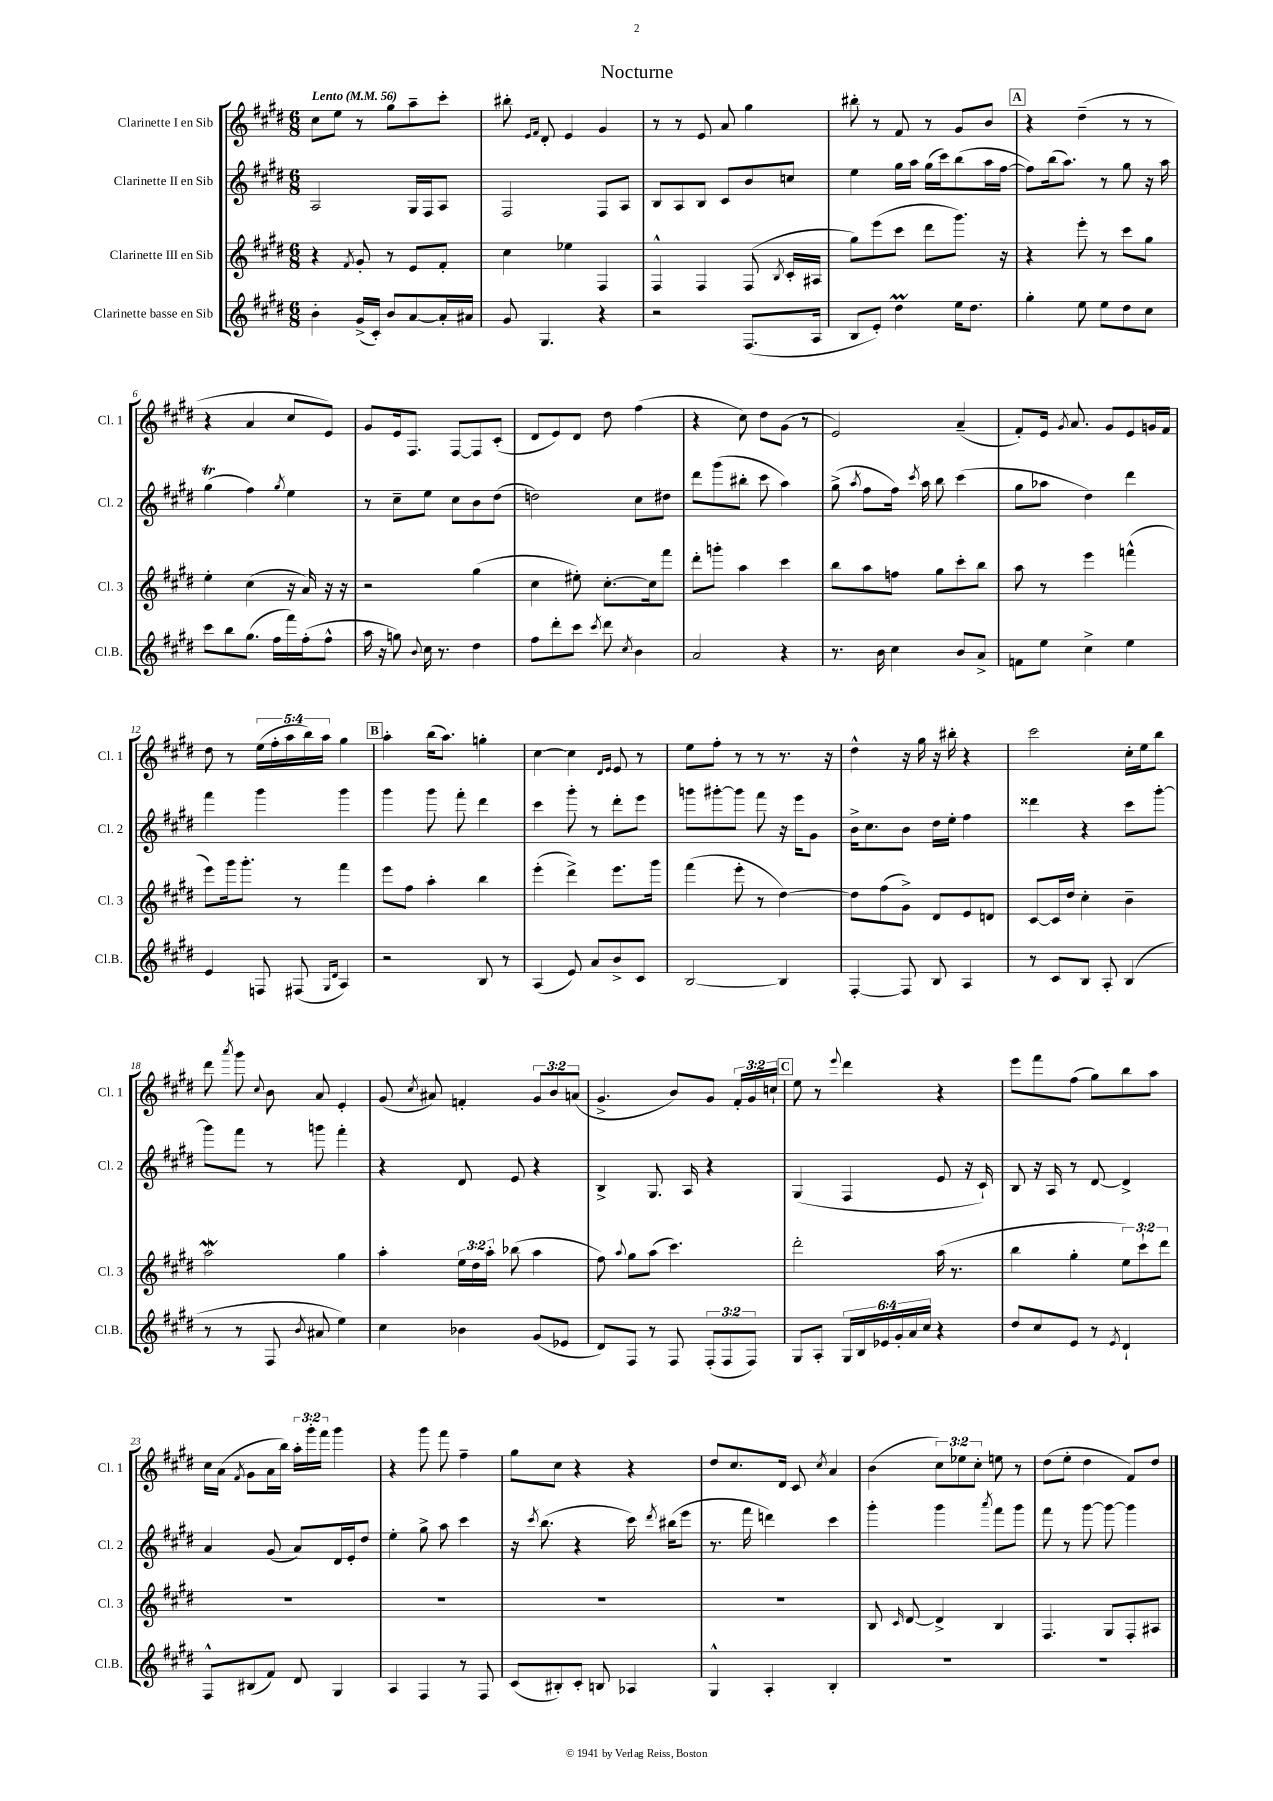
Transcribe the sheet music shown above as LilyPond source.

\header { title = "Nocturne" }
<<
\new StaffGroup <<
\new Staff = "s0" \with { instrumentName = "Clarinette I en Sib" shortInstrumentName = "Cl. 1" } {
    \clef treble \key e \major \numericTimeSignature \time 6/8 \override Staff.TupletNumber.text = #tuplet-number::calc-fraction-text \tempo "Lento" 4 = 56
    \autoBeamOff cis''8[ e''8] r8 gis''8[ a''8-- cis'''8]-. |
    bis''8-. \grace { e'16[ fis'16] } dis'8-. e'4 gis'4 |
    r8 r8 e'8 a'8 gis''4 |
    bis''8-. r8 fis'8 r8 gis'8[ b'8] |
    \mark \markup { \box "A" } r4 dis''4--( r8 r8 |
    r4 a'4 cis''8[ e'8]) |
    gis'8[ e'16 fis8.] fis8[~ fis8 cis'8]-.( |
    dis'8[ e'8) dis'8] dis''8 fis''4( |
    r4 cis''8) dis''8[ gis'8]( r8 |
    e'2) a'4--( |
    fis'8[-.) e'16] \acciaccatura { gis'8 } a'8. gis'8[ e'8 g'16 fis'16] |
    dis''8 r8 \tuplet 5/4 { e''16[( fis''16-. a''16 b''16) a''16] } gis''4 |
    \mark \markup { \box "B" } a''4-. b''16[( a''8.]) g''4-. |
    cis''4~ cis''4 \grace { dis'16[ e'16] } e'8 r8 |
    e''8[ fis''8]-. r8 r8 r8. r16 |
    dis''4-^ r16 gis''16 r16 bis''16-. r4 |
    cis'''2 cis''16[-. e''16 b''8] |
    dis'''8 \acciaccatura { a'''8 } gis'''8 \appoggiatura { cis''8 } b'8 a'8 e'4-. |
    gis'8( \acciaccatura { cis''8 } ais'8) f'4-. \tuplet 3/2 { gis'8[ b'8 a'8]( } |
    gis'4.-> b'8[) gis'8] \tuplet 3/2 { fis'16[-. gis'16 c''16]-! } |
    \mark \markup { \box "C" } e''8 r8 \appoggiatura { e'''8 } dis'''4 r4 |
    e'''8[ fis'''8 fis''8]( gis''8[) b''8 a''8] |
    cis''16[ a'16]( \acciaccatura { fis'8 } gis'8[ a'16 b''16]) \tuplet 3/2 { a''16[-. gis'''16-. fis'''16] } gis'''4 |
    r4 gis'''8 fis'''8 fis''4-- |
    gis''8[ cis''8] r4 r4 |
    dis''8[ cis''8. dis'16] cis'8 \acciaccatura { cis''8 } a'4 |
    b'4( \tuplet 3/2 { cis''8[) ees''8 cis''8]-. } e''8 r8 |
    dis''8[( e''8]-. dis''4 fis'8[) dis''8] \bar "|." |
}
\new Staff = "s1" \with { instrumentName = "Clarinette II en Sib" shortInstrumentName = "Cl. 2" } {
    \clef treble \key e \major \numericTimeSignature \time 6/8
    \autoBeamOff a2 gis16[ fis16 a8] |
    fis2 fis8[ a8] |
    b8[ a8 b8] cis'8[ b'8 c''8] |
    e''4 gis''16[ a''16] gis''16[( cis'''16) b''8( a''16 fis''16]~ |
    \mark \markup { \box "A" } fis''8[) b''16( a''8.]) r8 gis''8 r16 a''16 |
    gis''4\trill( fis''4) \acciaccatura { gis''8 } e''4 |
    r8 cis''8[-- e''8] cis''8[ b'8 dis''8]( |
    d''2) cis''8[ dis''8] |
    dis'''8[ gis'''8( bis''8]-. cis'''8 a''4) |
    gis''8->( \acciaccatura { a''8 } fis''8[ fis''16]) \acciaccatura { cis'''8 } a''16 b''8 cis'''4( |
    gis''8[ aes''8] dis''4) dis'''4 |
    fis'''4 gis'''4 gis'''4 |
    \mark \markup { \box "B" } gis'''4 gis'''8 fis'''8-. dis'''4 |
    cis'''4 gis'''8-. r8 dis'''8[-. e'''8] |
    g'''8[ gis'''8~-. gis'''8] fis'''8 r16 e'''16[ gis'8] |
    b'16[-> cis''8. b'8] dis''16[ e''16]-. fis''4 |
    disis'''4 r4 cis'''8[ gis'''8]~-. |
    gis'''8[ fis'''8] r8 g'''8 fis'''4-. |
    r4 dis'8 e'8 r4 |
    b4-> gis8. a16 r4 |
    \mark \markup { \box "C" } gis4( fis4 e'8 r16 cis'16-!) |
    b8 r16 a16 r8 dis'8~ dis'4-> |
    a'4 gis'8( a'8[) dis'16 e'16-. dis''8] |
    e''4-. gis''8-> a''8 cis'''4 |
    r16 \acciaccatura { cis'''8 } b''8.( r4 cis'''16) \acciaccatura { dis'''8 } bis''16[( e'''8] |
    r8. fis'''16 d'''4) cis'''4 |
    gis'''4-. gis'''4 \acciaccatura { a'''8 } fis'''8[ gis'''8] |
    fis'''8 r8 gis'''8~ gis'''8~ gis'''4 \bar "|." |
}
\new Staff = "s2" \with { instrumentName = "Clarinette III en Sib" shortInstrumentName = "Cl. 3" } {
    \clef treble \key e \major \numericTimeSignature \time 6/8 \override Staff.TupletNumber.text = #tuplet-number::calc-fraction-text
    \autoBeamOff r4 \acciaccatura { fis'8 } gis'8-. r8 e'8[ fis'8]-. |
    cis''4 ees''4 fis4 |
    fis4-^ fis4 fis8( \acciaccatura { b8 } cis'16[-. ais16] |
    gis''8[) e'''8( cis'''8] dis'''8[ gis'''8.]) r16 |
    \mark \markup { \box "A" } r4 e'''8-. r8 cis'''8[ gis''8] |
    e''4-. cis''4( r16 a'16) r16 r16 |
    r2 gis''4( |
    cis''4 eis''8-.) cis''8.[~-. cis''16 fis'''8] |
    dis'''8[-. g'''8]-. a''4 cis'''4 |
    b''8[ a''8 f''8] gis''8[ cis'''8-. b''8] |
    a''8 r8 e'''4 f'''4-^( |
    e'''8[) gis'''16 gis'''8.]-. r8 fis'''4 |
    \mark \markup { \box "B" } e'''8[ fis''8] a''4-. b''4 |
    e'''4-.( dis'''4->) e'''8.[ gis'''16] |
    fis'''4( e'''8-. r8 dis''4~) |
    dis''8[ fis''8( gis'8]->) dis'8[ e'8 d'8] |
    cis'8[~ cis'16 dis''16] cis''4-. b'4-- |
    a''2\mordent gis''4 |
    a''4-. \tuplet 3/2 { e''16[ dis''16 a''16]-. } bes''8( a''4 |
    fis''8) \appoggiatura { a''8 } gis''8[ a''8]( cis'''4.) |
    \mark \markup { \box "C" } dis'''2-. a''16( r8. |
    b''4 gis''4-. \tuplet 3/2 { e''8[) cis'''8-! dis'''8] } |
    R2. |
    R2. |
    R2. |
    R2. |
    b8 \grace { cis'16 } dis'8~ dis'4-> b4 |
    fis4. gis8[ fis8-. ais8] \bar "|." |
}
\new Staff = "s3" \with { instrumentName = "Clarinette basse en Sib" shortInstrumentName = "Cl.B." } {
    \clef treble \key e \major \numericTimeSignature \time 6/8 \override Staff.TupletNumber.text = #tuplet-number::calc-fraction-text
    \autoBeamOff b'4-. gis'16[->( cis'16]-.) b'8[ a'8~ a'16-. ais'16] |
    gis'8 gis4. r4 |
    r2 fis8.[( a16] |
    b8[ e'8]-.) dis''4\prall e''16[ dis''8.] |
    \mark \markup { \box "A" } gis''4-. e''8 e''8[ dis''8 cis''8] |
    cis'''8[ b''8 gis''8.]( fis''16[ fis'''16) fis''16-.( fis''8]-^ |
    a''16 r16 g''8) \appoggiatura { b'8 } cis''16 r8. dis''4 |
    fis''8[ dis'''8-. cis'''8] \acciaccatura { cis'''8 } dis'''8 \acciaccatura { cis''8 } b'4 |
    a'2 r4 |
    r8. b'16 cis''4 b'8[ a'8]-> |
    f'8[ e''8] cis''4-> e''4 |
    e'4 f8 fis8( \grace { gis16[ dis'16] } a4) |
    \mark \markup { \box "B" } r2 b8 r8 |
    a4( e'8) a'8[ b'8-> cis'8] |
    b2~ b4 |
    fis4~-. fis8 b8 a4 |
    r8 cis'8[ b8] a8-. b4( |
    r8 r8 fis8 \acciaccatura { b'8 } ais'8 e''4) |
    cis''4 bes'4 gis'8[( ees'8] |
    dis'8[) fis8] r8 fis8 \tuplet 3/2 { fis8[-.( fis8 fis8]) } |
    \mark \markup { \box "C" } gis8[ a8]-. \tuplet 6/4 { gis16[ b16 ees'16 gis'16-. a'16 cis''16] } r4 |
    dis''8[ cis''8 e'8] r8 \acciaccatura { e'8 } dis'4-! |
    fis8[-^ bis8( fis'8]) dis'8 gis4 |
    a4 fis4 r8 fis8 |
    cis'8[( bis8-.) cis'8]-. b8 aes4 |
    gis4-^ a4-. b4-. |
    R2. |
    R2. \bar "|." |
}
>>
>>
